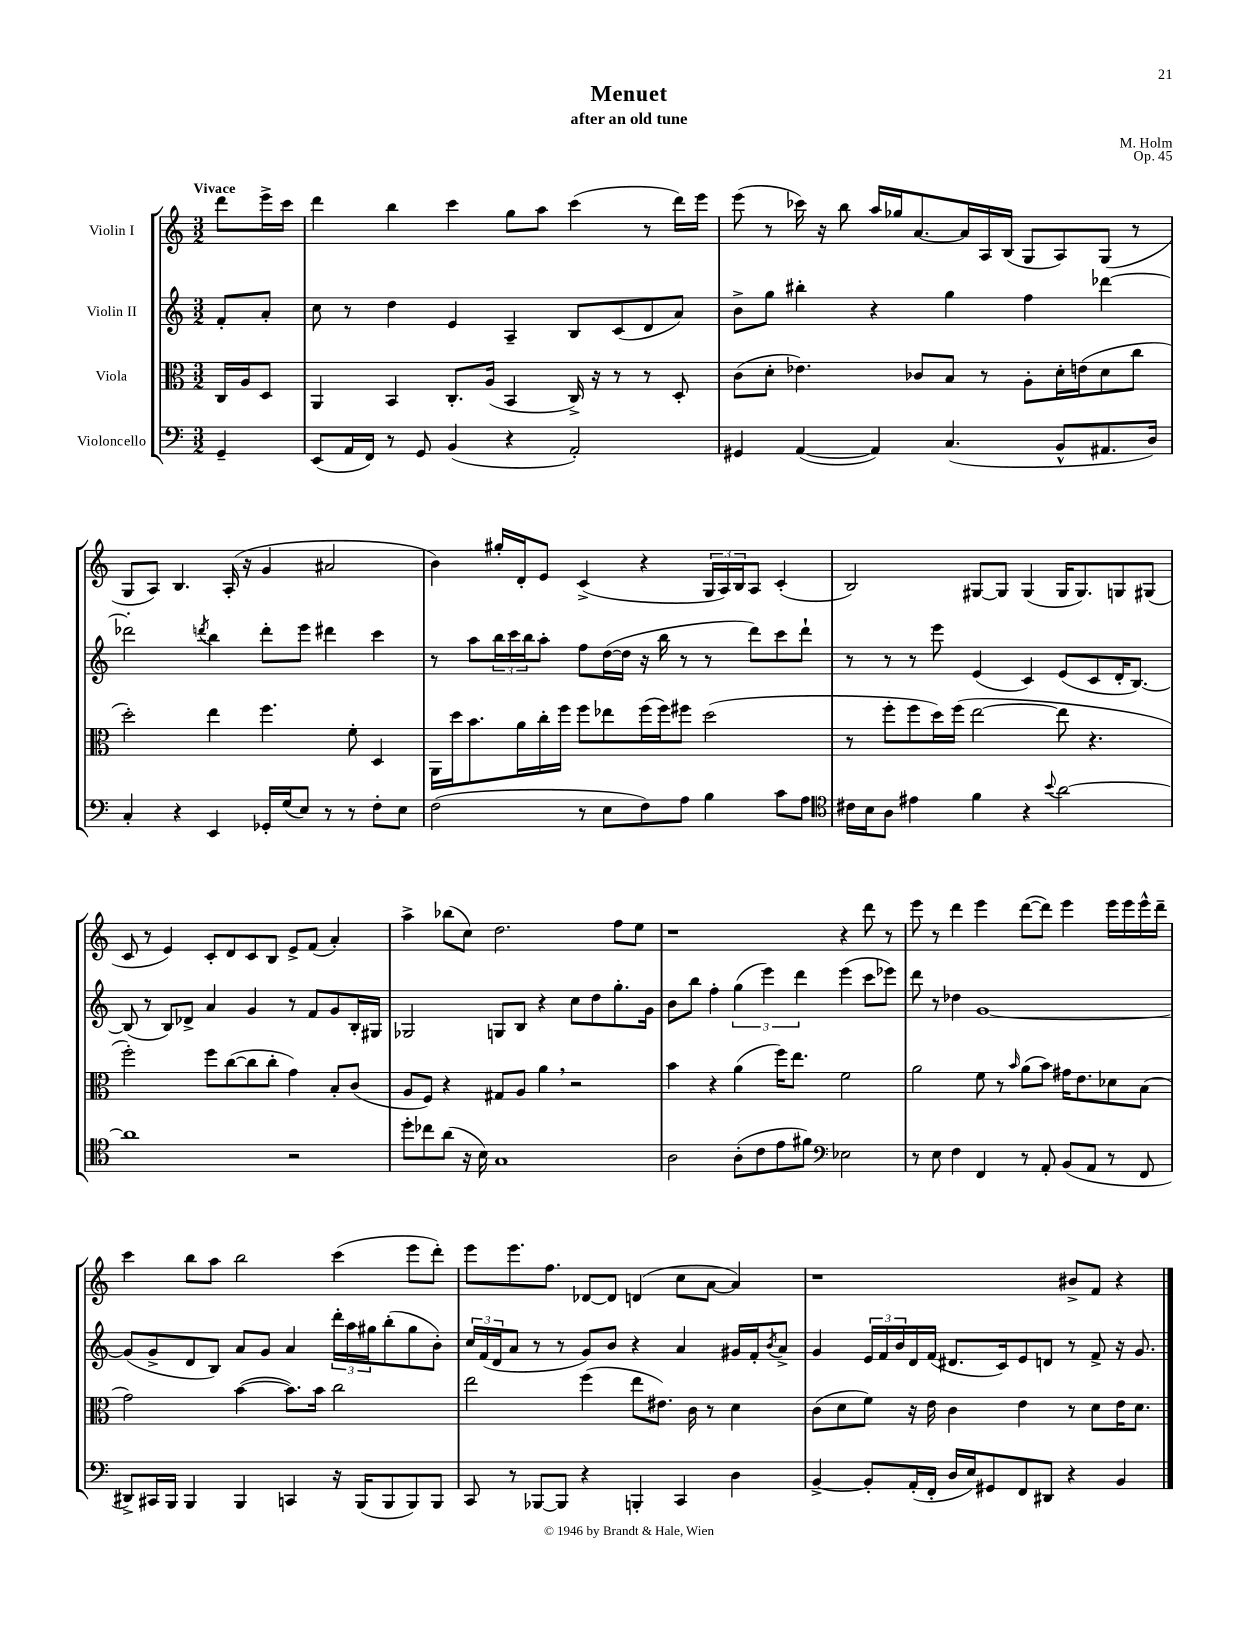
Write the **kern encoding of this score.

**kern	**kern	**kern	**kern
*staff4	*staff3	*staff2	*staff1
*clefF4	*clefC3	*clefG2	*clefG2
*k[]	*k[]	*k[]	*k[]
*M3/2	*M3/2	*M3/2	*M3/2
4GG~	16C	8f'	8ddd
.	16A	.	.
.	8D	8a'	16eee^
.	.	.	16ccc
=	=	=	=
(8EE	4AA	8cc	4ddd
16AA	.	8r	.
16FF)	.	.	.
8r	4BB	4dd	4bb
8GG	.	.	.
(4BB	8.C'	4e	4ccc
.	(16A	.	.
4r	4BB	4A~	8gg
.	.	.	8aa
2AA')	16C^)	8B	(4ccc
.	16r	.	.
.	8r	(8c	.
.	8r	8d	8r
.	8D'	8a)	16ddd)
.	.	.	16eee
=	=	=	=
4GG#	(8c	8b^	(8eee
.	8d'	8gg	8r
([4AA	4.e-)	4bb#'	16ccc-)
.	.	.	16r
.	.	.	8bb
4AA])	.	4r	16aa
.	.	.	16gg-
.	8c-	.	[8.a
(4.C	8B	4gg	.
.	.	.	16a]
.	8r	.	16A
.	.	.	(16B
.	8A'	4ff	8G
8BB^^	16d'	.	8A)
.	(16e	.	.
8.AA#	8d	[4ddd-	(8G
.	8cc	.	8r
16D)	.	.	.
=	=	=	=
4C'	2dd')	2ddd-']	8G
.	.	.	8A)
4r	.	.	4.B
.	.	8qddd	.
4EE	4ee	4bb	.
.	.	.	(16A'
.	.	.	16r
16GG-'	4.ff	8ddd'	4g
(16G	.	.	.
8E)	.	8eee	.
8r	.	4ddd#	2a#
8r	8f'	.	.
8F'	4D	4ccc	.
8E	.	.	.
=	=	=	=
(2F	16AA	8r	4b)
.	16dd	.	.
.	8.b	8aa	.
.	.	24bb	16gg#'
.	.	24ccc	.
.	16a	.	16d'
.	.	24bb	.
.	16cc'	8aa'	8e
.	16ff	.	.
8r	8ff	8ff	(4c^
8E	8ee-	([16dd	.
.	.	16dd]	.
8F)	(16ff	16r	4r
.	16ff)	16bb	.
8A	8ff#	8r	.
4B	(2dd	8r	24G
.	.	.	24A)
.	.	.	24B
.	.	8ddd)	8A
8c	.	8ccc	(4c'
8A	.	8ddd`	.
=	=	=	=
*clefC4	*	*	*
16c#	8r	8r	2B)
16B	.	.	.
8A	8ff'	8r	.
4e#	8ff	8r	.
.	16dd)	8eee	.
.	(16ff	.	.
4f	[2ee	(4e	[8G#
.	.	.	8G#]
4r	.	4c)	(4G#
8qqb	.	.	.
[2a	8ee]	(8e	16G#
.	.	.	8.G#)
.	4.r	8c	.
.	.	16d'	8G
.	.	[8.B)	.
.	.	.	(8G#
=	=	=	=
1a]	2ff')	(8B]	8c
.	.	8r	8r
.	.	8B)	4e)
.	.	8d-^	.
.	8ff	4a	8c'
.	([8cc	.	8d
.	8cc]	4g	8c
.	8cc'	.	8B
2r	4g)	8r	8e^
.	.	8f	(8f
.	8B'	8g	4a')
.	(8c	16B'	.
.	.	16G#	.
=	=	=	=
8dd'	8A	2G-	4aa^
8cc-	8F)	.	.
(8a	4r	.	(8bb-
16r	.	.	8cc)
16B)	.	.	.
1G	8G#	8G	2.dd
.	8A	8B	.
.	4a	4r	.
.	2r	8cc	.
.	.	8dd	.
.	.	8.gg'	8ff
.	.	.	8ee
.	.	16g	.
=	=	=	=
2A	4b	8b	1r
.	.	8bb	.
.	4r	4ff'	.
(8A'	(4a	(6gg	.
8c	.	.	.
.	.	6eee)	.
8e	16ff)	.	.
.	8.ee	.	.
.	.	6ddd	.
8f#)	.	.	.
*clefF4	*	*	*
2E-	2f	(4eee	4r
.	.	8ccc	8ddd
.	.	8eee-)	8r
=	=	=	=
8r	2a	8ddd	8eee
8E	.	8r	8r
4F	.	4dd-	4ddd
4FF	8f	[1g	4eee
.	8r	.	.
.	16qqb	.	.
8r	(8a	.	([8ddd
8AA'	8b)	.	8ddd])
(8BB	16g#	.	4eee
.	8.e	.	.
8AA	.	.	.
8r	8d-	.	16eee
.	.	.	16eee
8FF	(8B	.	16eee^^
.	.	.	16ddd~
=	=	=	=
8DD#^)	2g)	(8g]	4ccc
16CC#	.	8g^	.
16BBB	.	.	.
4BBB	.	8d	8bb
.	.	8B)	8aa
4BBB	([4b	8a	2bb
.	.	8g	.
4CC	8.b])	4a	.
.	16b	.	.
16r	2cc	24ddd'	(4ccc
.	.	24aa	.
(16BBB	.	.	.
.	.	24gg#	.
8BBB	.	(8bb'	.
8BBB)	.	8gg#	8eee
8BBB	.	8b')	8ddd')
=	=	=	=
8CC	2ee	24cc	8eee
.	.	(24f	.
.	.	24d	.
8r	.	8a	8.eee
[8BBB-	.	8r	.
.	.	.	8.ff
8BBB-]	.	8r	.
4r	(4ff	8g)	[8d-
.	.	8b	8d-]
4BBB'	8ee	4r	(4d
.	8.e#)	.	.
4CC	.	4a	8cc
.	16c	.	.
.	8r	.	[8a
4D	4d	16g#	4a])
.	.	16f'	.
.	.	8qb	.
.	.	8a^	.
=	=	=	=
[4BB^	(8c	4g	1r
.	8d	.	.
8BB']	8f)	24e	.
.	.	24f	.
.	.	24b	.
(16AA'	16r	16d	.
16FF'	16e	(16f	.
16D	4c	8.d#	.
16E)	.	.	.
8GG#	.	.	.
.	.	16c)	.
8FF	4e	8e	.
8DD#	.	8d	.
4r	8r	8r	8b#^
.	8d	8f^	8f
4BB	16e	16r	4r
.	8.d	8.g	.
==	==	==	==
*-	*-	*-	*-
